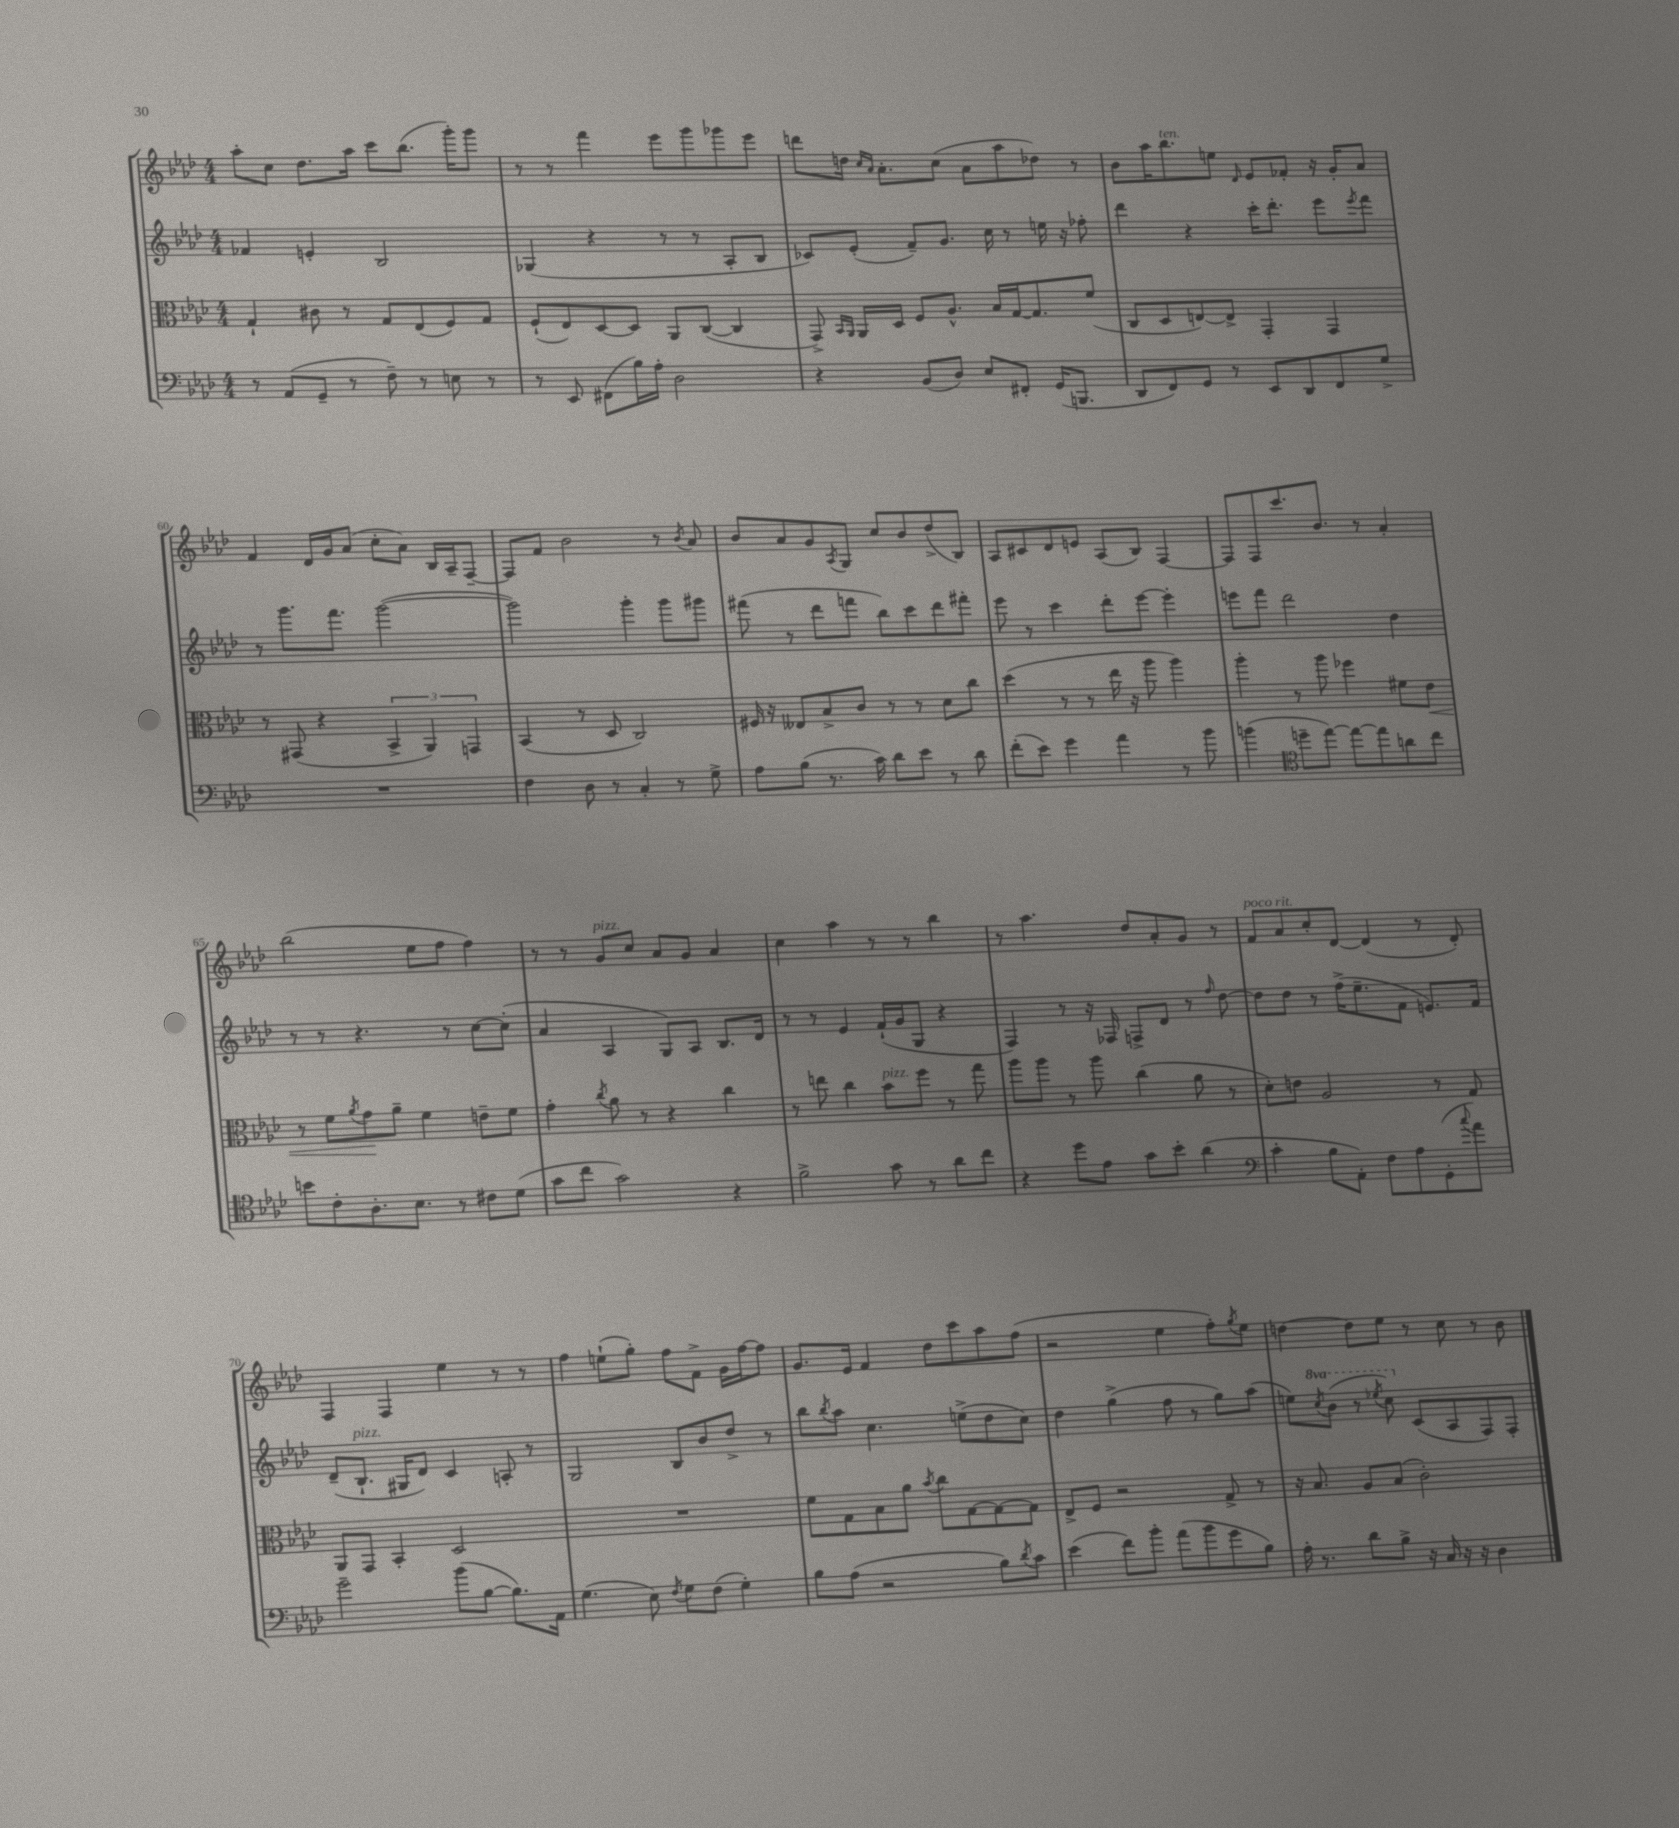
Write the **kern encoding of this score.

**kern	**kern	**kern	**kern
*staff4	*staff3	*staff2	*staff1
*clefF4	*clefC3	*clefG2	*clefG2
*k[b-e-a-d-]	*k[b-e-a-d-]	*k[b-e-a-d-]	*k[b-e-a-d-]
*M4/4	*M4/4	*M4/4	*M4/4
8r	4G`	4f-	8aa-'
(8AA-	.	.	8cc
8GG~	8c#	4e'	8.dd-
8r	8r	.	.
.	.	.	16aa-
8F~)	8G	2B-	8ccc
8r	(8E-	.	(8.bb-
8E	8F)	.	.
.	.	.	16ggg')
8r	8G	.	8ggg
=	=	=	=
8r	(8F`	(4G-	8r
8EE-	8E-)	.	8r
(8FF#	[8D-	4r	4fff
16B-)	8D-]	.	.
16A-'	.	.	.
2D-	8AA-	8r	8eee-
.	([8C	8r	8ggg
.	4C]	8A-'	8ggg-
.	.	8B-	8eee-
=	=	=	=
4r	8GG^)	8c-)	8ddd
.	16qqBB-	.	.
.	16qqAA-	.	.
.	16AA-	(8e-'	16dd
.	.	.	16qqcc
.	.	.	16qqa-
.	16D-	.	8.a-'
(8BB-	8F	8f~)	.
8D-)	8.A-^^	8.g	(8cc
8E-	.	.	8a-
.	16B-	16cc	.
8FF#'	[16G	8r	8aa-
.	8.G]	.	.
(16GG	.	16ee	8dd-)
8.BBB	.	16r	.
.	(8f	8ff-'	8r
=	=	=	=
8DD-	8C	4ddd-	8b-
8FF)	8D-	.	16aa-
.	.	.	8.bb-
8GG	[8E)	4r	.
8r	8E^]	.	8ee
.	.	.	16qqd-
8EE-	4GG'	16ccc'	8e-
.	.	8.ddd-'	.
8DD-	.	.	8f-'
8FF	4GG	8eee-	16r
.	.	.	16g'
.	.	8qeee-	.
8G^	.	8fff	8a-
=	=	=	=
1r	8r	8r	4f
.	(8GG#	8.ggg	.
.	4r	.	16d-
.	.	8.fff	16g
.	.	.	(8a-
.	6BB-^	([2ggg	8cc'
.	.	.	8a-)
.	6AA-)	.	.
.	.	.	16B-
.	.	.	16A-~
.	6GG	.	.
.	.	.	[8F~
=	=	=	=
4F	(4BB-	2ggg])	8F]
.	.	.	8f
8D-	8r	.	2b-
8r	8D-	.	.
4C'	2C)	4ggg'	.
8r	.	8ggg	8r
.	.	.	8qb-
8G^	.	8ggg#	8a-
=	=	=	=
8A-	16F#	(8fff#	8b-
.	16r	.	.
(8B-	8E--	8r	8a-
8.r	8B-^	8ddd-	8g
.	.	.	8qA-
.	8c	8fff	8G
16c)	.	.	.
8d-	8r	8bb-)	8cc
8e-	8r	8ccc	8b-
8r	8d-	8ddd-	(8dd-^
8d-	8cc	8fff#'	8B-)
=	=	=	=
(8f'	(4dd-	8eee-	8A-
8e-)	.	8r	8c#
4g	8r	4ccc	8d-
.	8r	.	8e
4a-	16ee-	8ddd-'	(8A-
.	16r	.	.
.	8aa-	[8eee-	8B-)
8r	4aa-)	4eee-']	[4F
8b-	.	.	.
=	=	=	=
(4b	4aa-'	8eee	8F]
.	.	8fff	8F
*clefC4	*	*	*
8dd~	8r	2ddd-	8.ccc
[8ee-)	8aa-	.	.
.	.	.	8.b-
8ee-_	4ff-	.	.
8ee-]	.	.	8r
8a	8f#	4dd-	4a-'
8cc	8e-	.	.
=	=	=	=
8b	8r	8r	(2bb-
8c'	8f	8r	.
.	8qa-	.	.
8.A-'	8g	4.r	.
.	8a-~	.	.
8.B-	.	.	.
.	4f	.	8ee-
8r	.	8r	8ff
8c#	8e~	[8cc	4ff)
(8d-	8f	(8cc']	.
=	=	=	=
8g	4g'	4a-	8r
8cc	.	.	8r
.	8qcc	.	.
2g)	8a-	4A-	8g
.	8r	.	8cc
.	4r	8G)	8a-
.	.	8A-	8g
4r	4cc	8.B-	4a-
.	.	16d-	.
=	=	=	=
2f^	8r	8r	4cc
.	8ee	8r	.
.	4cc	4e-	4aa-
8g	8b-	(16f`	8r
.	.	16g	.
8r	8ff	8G	8r
8a-	8r	4r	4bb-
8cc	8gg	.	.
=	=	=	=
4r	8aa-	4F)	8r
.	8aa-	.	4.aa-
8dd-	8r	8r	.
8e-	8aa-	16r	.
.	.	16F-	.
8g	(4cc	8F^	8dd-
8b-'	.	8d-	8a-'
(4a-	8a-	8r	8g
.	.	16qqff	.
.	8r	[8dd-	8r
=	=	=	=
*clefF4	*	*	*
4c'	8d-')	8dd-]	8f
.	8e	8dd-	8a-
8B-	2A-	8r	8cc'
8AA-')	.	(16ff^	[8d-
.	.	8.ee-~	.
8F	.	.	(4d-]
8A-	.	8f	.
(8GG'	8r	8.e)	8r
8qqcc	.	.	.
8a-)	8G	.	8d-')
.	.	16f	.
=	=	=	=
2g~	8AA-	(8d-~	4F
.	8GG	8.B-`	.
.	4BB-'	.	4F
.	.	16G#	.
.	.	8d-)	.
(8b-	2D-	4c	4ee-
[8B-	.	.	.
8.B-])	.	8A'	8r
.	.	8r	8r
16AA-	.	.	.
=	=	=	=
(4.G	1r	2G	4ff
.	.	.	(8ee`
8E-)	.	.	8gg')
8qF	.	.	.
8G	.	8B-	8ff
(8F	.	8b-	8f^
4G')	.	8dd-^	16g
.	.	.	[16ff
.	.	8r	8ff]
=	=	=	=
8B-	8f	8bb-	8.g
.	.	8qbb-	.
(8A-	8G	8aa-	.
.	.	.	16e-
2r	8B-	4.cc	4f
.	8a-	.	.
.	8qb-	.	.
.	8cc	.	8dd-
.	[8G	(8ee^	8ccc
8B-)	8G_	8dd-	8aa-
8qd-	.	.	.
8c	8G]	8cc)	(8ff
=	=	=	=
(4e-	8E-^	4dd-	2r
.	8F	.	.
8f)	2r	(4gg^	.
8b-'	.	.	.
(8a-	.	8ff	4ee-
8b-	.	8r	.
8g	8G^	8gg)	8ff')
.	.	.	8qgg
8B-)	8r	(8aa-	8ee-
=	=	=	=
16A-'	16r	8ee)	[4dd
8.r	8.B-	.	.
.	.	8qccc	.
.	.	(8bb-	.
8d-	8A-	8r	8dd]
.	.	8qeee-	.
8B-^	(8B-	8ccc)	8ee-
16r	2c')	(8c	8r
16C	.	.	.
16r	.	8A-	8cc
16r	.	.	.
4D-	.	8F)	8r
.	.	8F'	8b-
==	==	==	==
*-	*-	*-	*-
